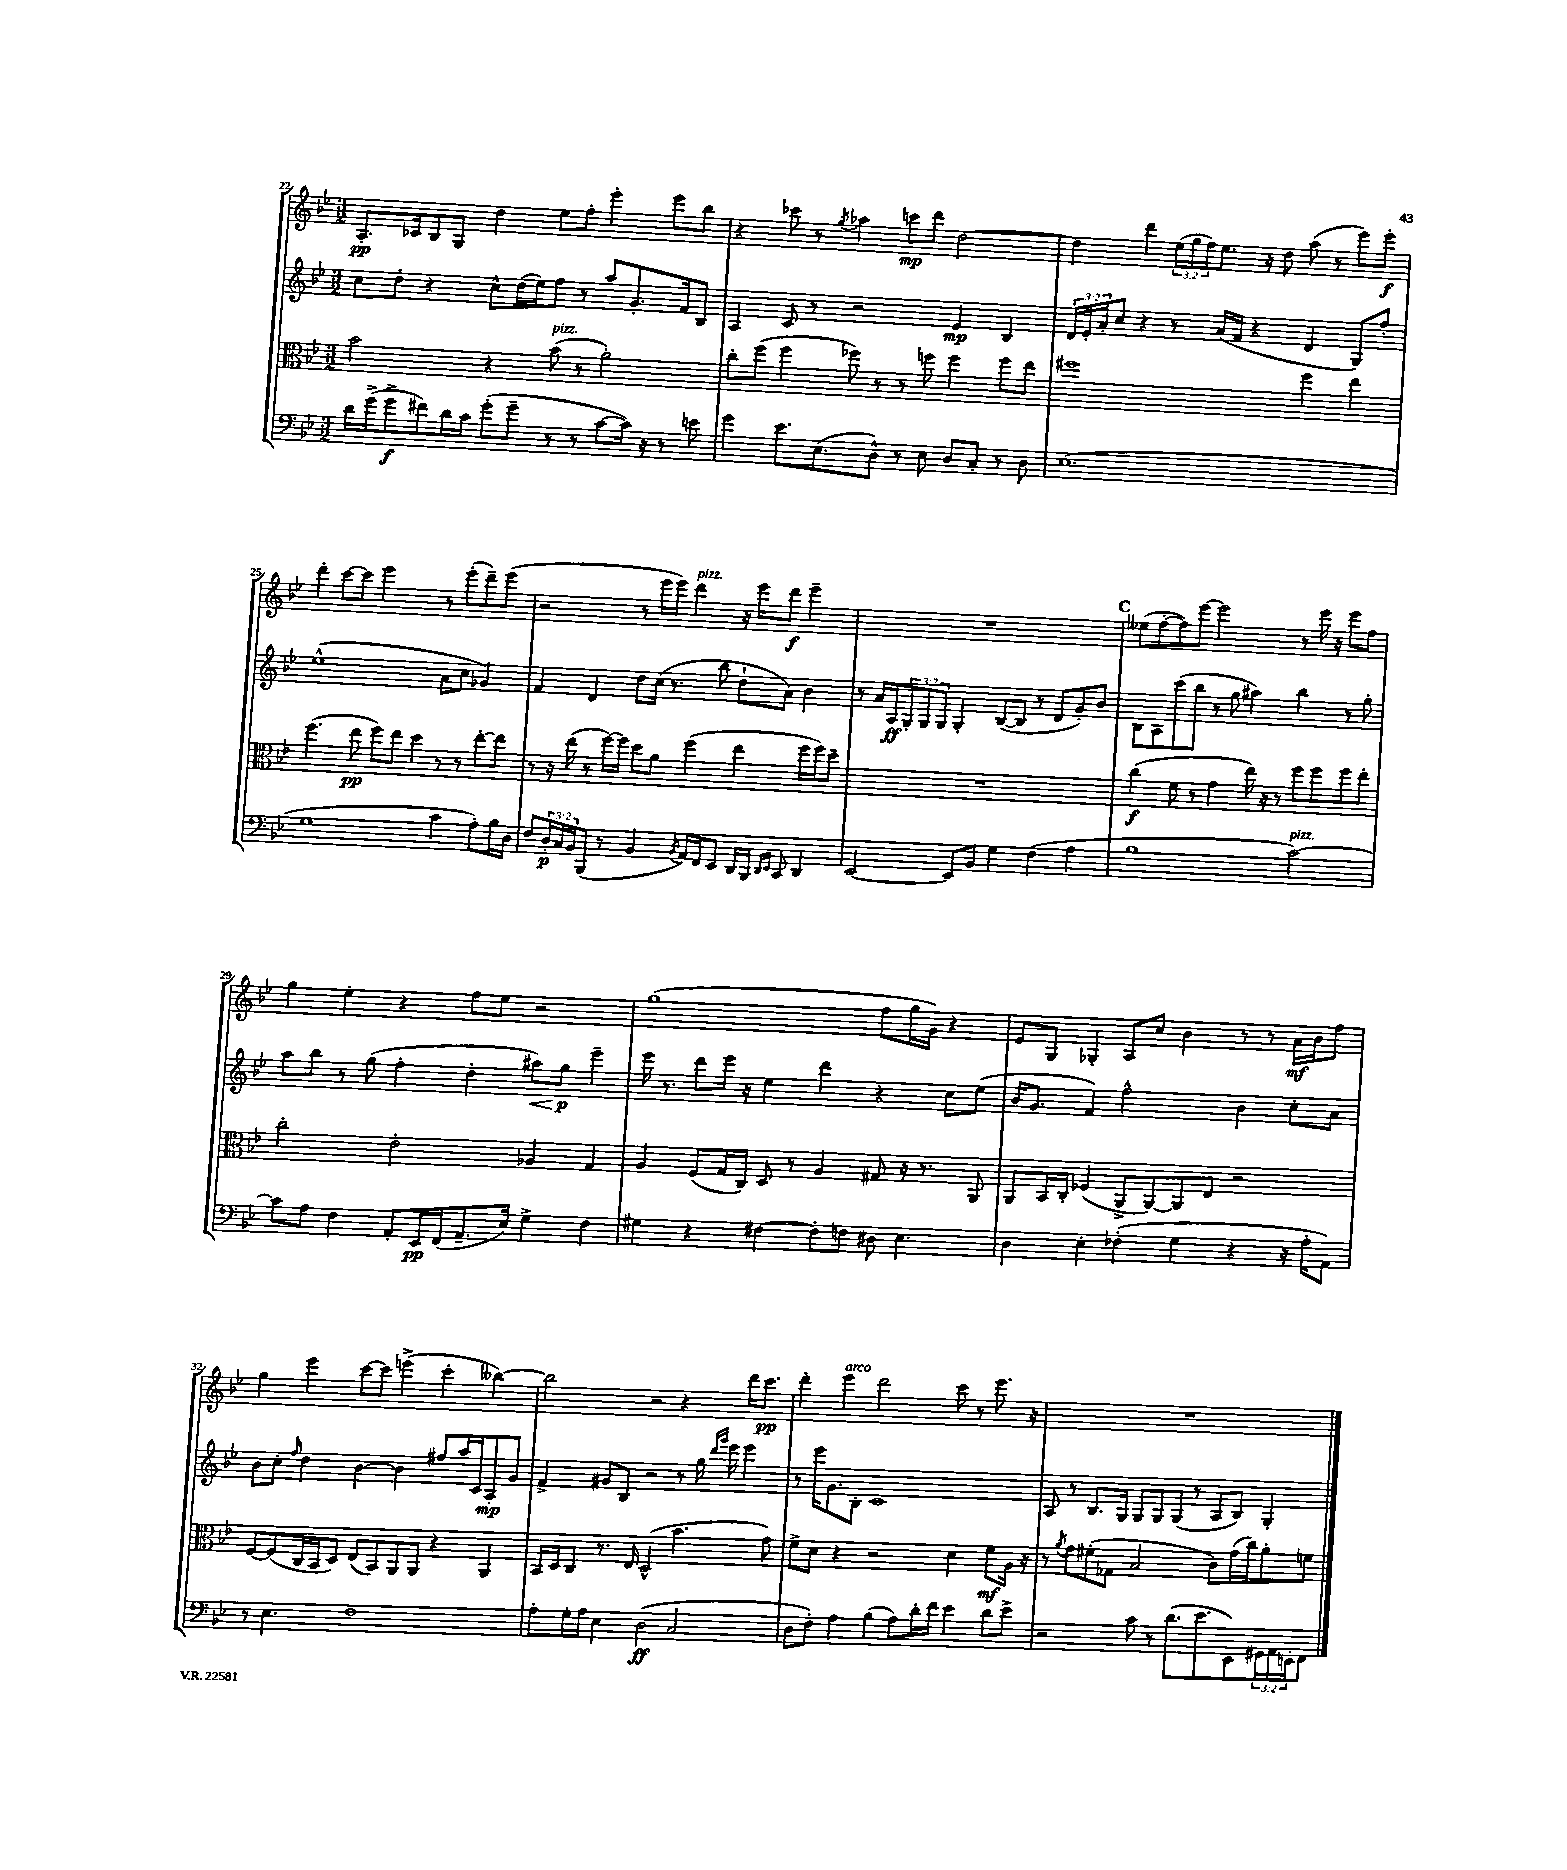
<<
\new StaffGroup <<
\new Staff = "s0" {
    \clef treble \key bes \major \numericTimeSignature \time 3/2 \override Staff.TupletNumber.text = #tuplet-number::calc-fraction-text
    a8.-.\pp ces'16 bes8 g8 d''4 ees''8 f''8-. ees'''4-. ees'''8 bes''8 |
    r4 ces'''8 r8 \acciaccatura { g''8 } aes''4 c'''8\mp d'''8 d''2~ |
    d''4 d'''4 \tuplet 3/2 { ees''16( g''16 f''16) } ees''8. r16 d''8 a''8( r8 ees'''8) ees'''8-.\f |
    d'''4-. c'''8~ c'''8 ees'''2 r8 ees'''8-.( d'''8--) ees'''8( |
    r2 r8 ees'''16 ees'''16) d'''4^\markup { \italic "pizz." } r16 ees'''16 d'''8\f ees'''4-- |
    R1. |
    \mark \markup { \bold "C" } eeses''8( f''8~-. f''8) ees'''8~ ees'''2 r8 ees'''16 r16 ees'''8 f''8 |
    g''4 ees''4-. r4 f''8 ees''8 r2 |
    g''1( f''8 g''16 g'16) r4 |
    ees'8 g8 ges4-. a8 c''8 bes'4 r8 r8 a'16\mf bes'16 f''8 |
    g''4 ees'''4 c'''8~ c'''8 e'''4->( c'''4-. beses''4~) |
    beses''2 r2 r4 d'''16 c'''8.\pp |
    d'''4-. ees'''4^\markup { \italic "arco" } d'''2 c'''8 r8 ees'''8. r16 |
    R1. \bar "|." |
}
\new Staff = "s1" {
    \clef treble \key bes \major \numericTimeSignature \time 3/2 \override Staff.TupletNumber.text = #tuplet-number::calc-fraction-text
    c''8 d''8-. r4 c''8-^ d''16( ees''16) f''8 r8 a''8 g'8.-. f'16 bes8 |
    a4 c'8 r8 r2 ees'4\mp bes4 |
    \tuplet 3/2 { d'16 ees'16-. a'16-. } c''8 r4 r8 a'16( f'16 r4 d'4 g8) f''8-. |
    ees''1-^( a'8 c''8 ges'4) |
    f'4 d'4 d''8 c''16( r8. bes''8 d''8-! a'8) bes'4 |
    r8 a'16 a16\ff \tuplet 3/2 { g8-. g8 g8 } g4-. bes8~( bes8 r8 d'8 g'8-.) bes'8 |
    \mark \markup { \bold "C" } bes8 a8 c'''8( bes''8 r8 g''8 ais''4) bes''4 r8 g''8-. |
    a''8 bes''8 r8 g''8( f''4-. d''4-. ais''8\<) g''8\p\! ees'''4-- |
    ees'''16 r8. d'''8 ees'''16 r16 ees''4 d'''4 r4 c''8 ees''8( |
    bes'16 g'8. f'4) f''2-^ bes'4 c''8-. a'8 |
    bes'8 c''8-. \grace { f''16 } d''4 bes'4~ bes'4 fis''8 a''16 c'16 a8-.\mp g'8 |
    f'4-> gis'8 bes8 r2 r8 g''16 \grace { d'''16 g'''16 } ees'''16 ees'''4 |
    r8 ees'''16 g'8. bes8-. c'1 |
    a8 r8 bes8. g16 g8 g8 g8( r8 a8 bes8) g4-. \bar "|." |
}
\new Staff = "s2" {
    \clef alto \key bes \major \numericTimeSignature \time 3/2
    bes'2 r4 bes'8^\markup { \italic "pizz." }( r8 a'2-.) |
    c''8-. f''8( f''4 fes''8) r8 r8 f''8 f''4 f''8 ees''8 |
    fis''1 fis''4 ees''4 |
    f''4.( ees''8\pp f''8) ees''8 d''4 r8 r8 ees''8~-. ees''8 |
    r8 r16 ees''16( r8 f''16~) f''16 d''8 a'8 f''4( ees''4 f''16 f''16) d''8-- |
    R1. |
    \mark \markup { \bold "C" } c''4\f( f'8 r8 g'4 ees''16) r16 r8 f''8 f''8 f''8 ees''8-. |
    c''2-. ees'2-. aes4 g4 |
    a4 f8( g16 c16) d8 r8 a4 gis8 r16 r8. a,8 |
    a,8 bes,16 c16-. fes4( a,8-> a,8~) a,8 ees8 r2 |
    f8~ f8( c16 bes,16 d8) ees8( bes,8) a,8 a,8 r4 a,4 |
    bes,16 d16 c8 r8. ees16 d2-^( bes'4. g'8) |
    f'8-> d'8 r4 r2 d'4 f'8\mf a16 r16 |
    r8 \acciaccatura { a'8 } g'8 fis'8-.( ges8 bes2 c'8) g'16( c''16) a'8-. f'8 \bar "|." |
}
\new Staff = "s3" {
    \clef bass \key bes \major \numericTimeSignature \time 3/2 \override Staff.TupletNumber.text = #tuplet-number::calc-fraction-text
    d'16 g'16->( g'8->\f fis'8) d'16 c'16 g'8-.( g'8-- r8 r8 c'8~ c'16) r16 r8 e'8 |
    g'4 ees'8. ees8.( d8-^) r8 ees8 d8 c8-. r8 d8 |
    ees1.( |
    g1 c'4 a8-.) bes16 d16 |
    f8 \tuplet 3/2 { d16-.\p c16 bes,16 } bes,,8( r8 bes,4 \acciaccatura { bes,8 } a,16) f,16 ees,8 d,16 bes,,16 \grace { d,16 ees,16 } c,8 d,4 |
    ees,2~ ees,8 bes,8 g4 f4( a4 |
    \mark \markup { \bold "C" } bes1 c'2~^\markup { \italic "pizz." }) |
    c'8 a8 f4 a,8-. ees,16\pp f,16( a,8.-- ees16) g4-> f4 |
    gis4 r4 fis4~ fis8-. f8 dis8 ees4. |
    d4 ees4-. fes4-.( g4 r4 r16 a16-. a,8) |
    r8 ees4. f1 |
    a8-. g16-. a16 ees4 d2\ff( c2 |
    d8 f8-.) a4 bes4( a8) d'16-. f'16 ees'4 d'8 ees'8-> |
    r2 c'8 r8 d'8.( ees'8. ees,8) \tuplet 3/2 { gis,16 a,16 e,16-. } f,8 \bar "|." |
}
>>
>>
\layout { \context { \Score currentBarNumber = #22 } }
